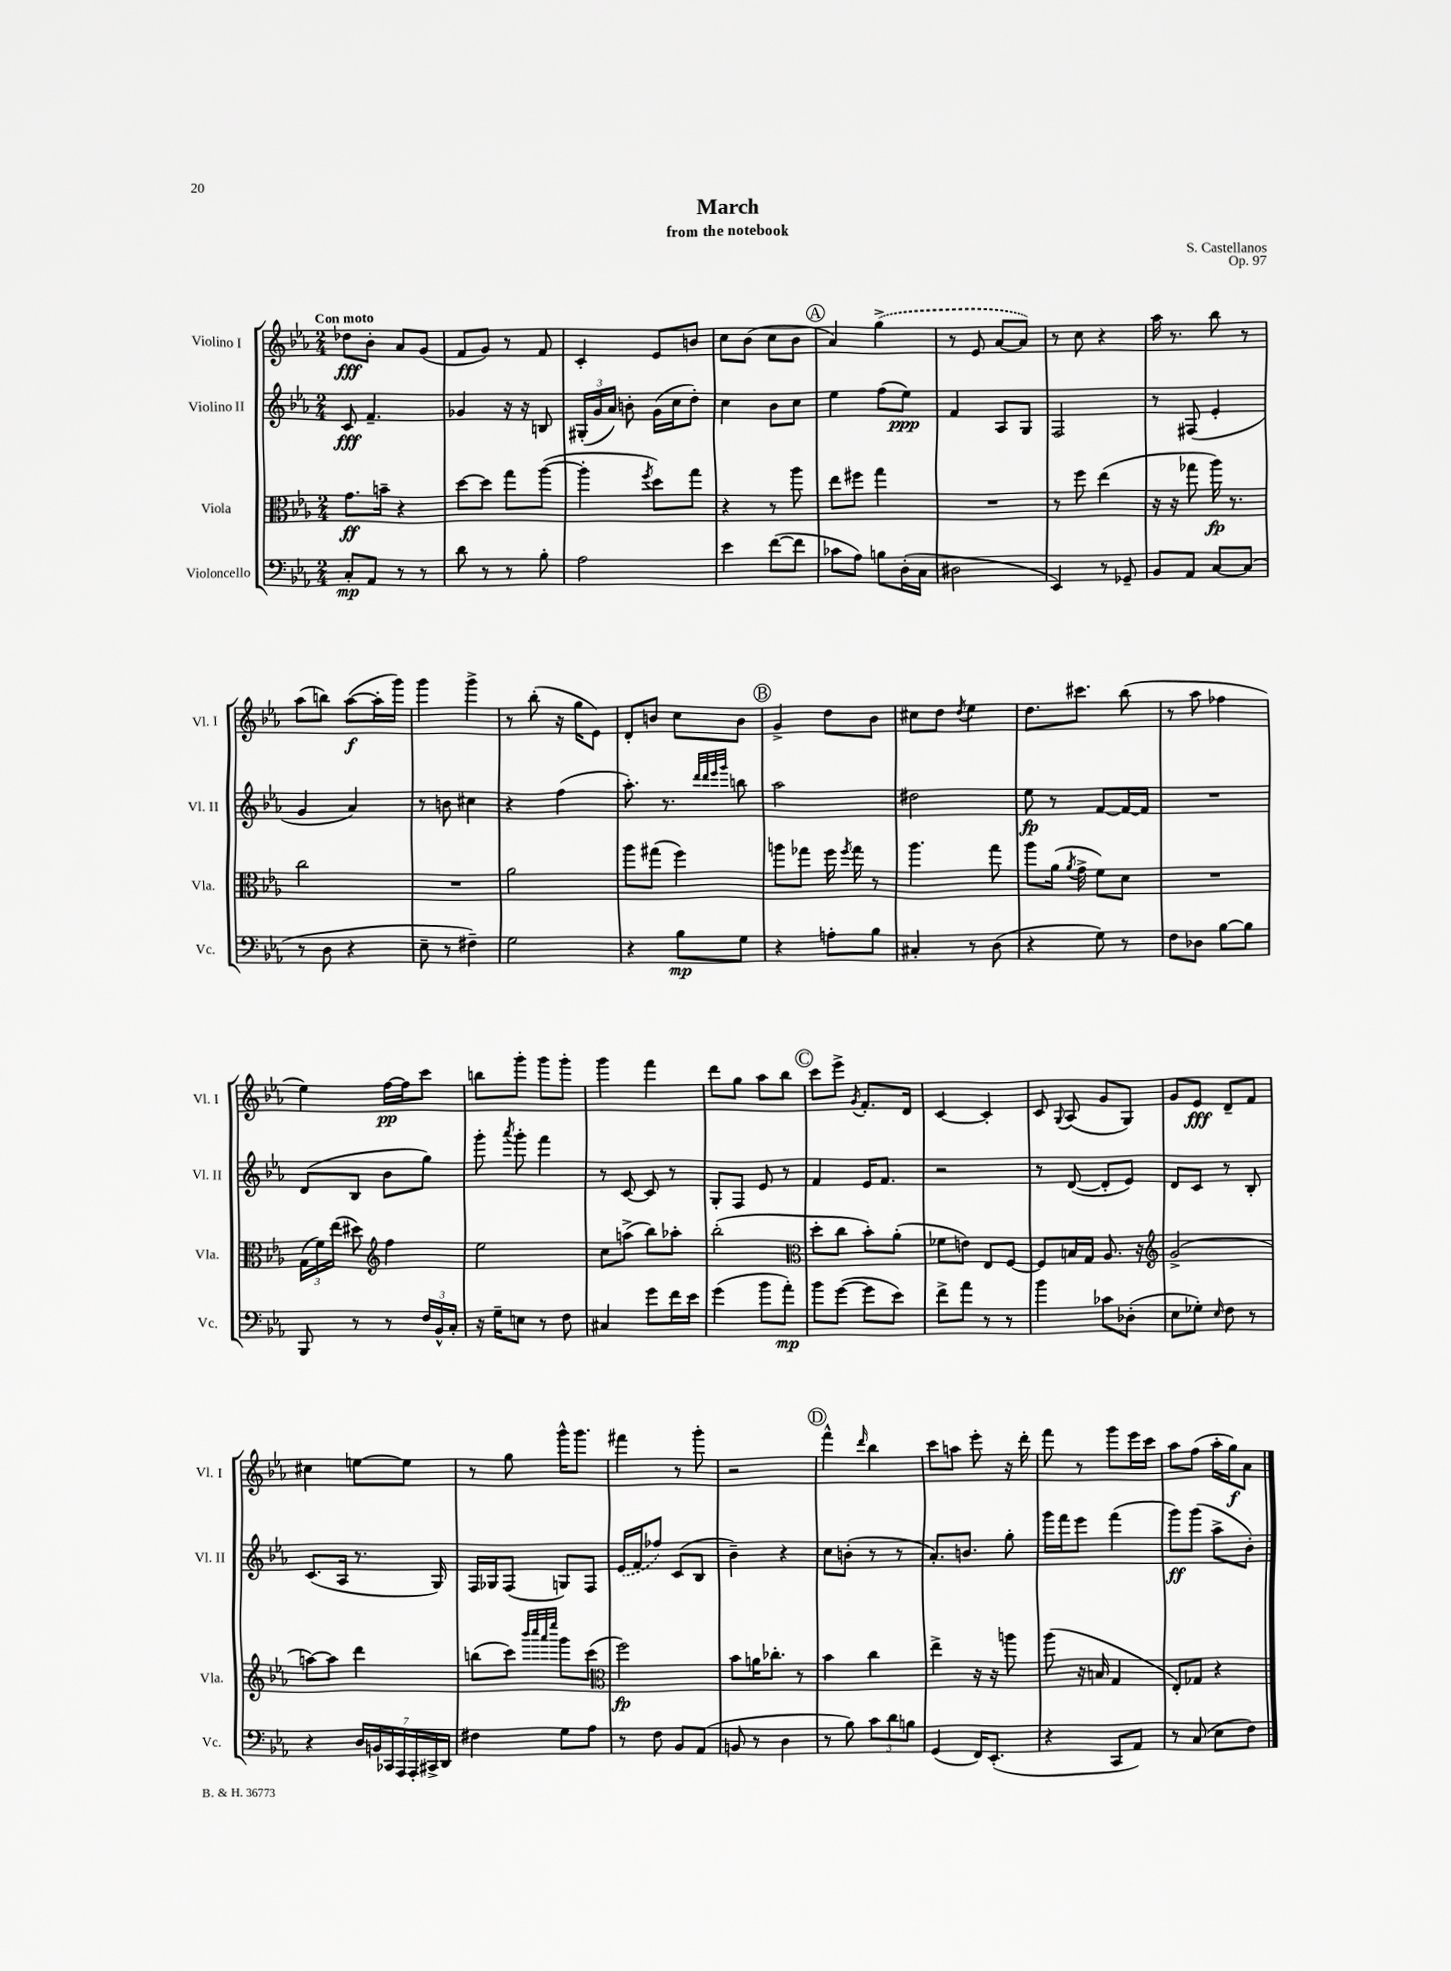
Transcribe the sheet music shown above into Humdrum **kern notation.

**kern	**kern	**kern	**kern
*staff4	*staff3	*staff2	*staff1
*clefF4	*clefC3	*clefG2	*clefG2
*k[b-e-a-]	*k[b-e-a-]	*k[b-e-a-]	*k[b-e-a-]
*M2/4	*M2/4	*M2/4	*M2/4
8C'/L	8.g\L	8c/	8dd-\L
8AA-/J	.	4.f~/	8b-'\J
.	16b~\Jk	.	.
8r	4r	.	8a-/L
8r	.	.	(8g/J
=	=	=	=
8d\	[8dd\L	4g-/	8f/L
8r	8dd\]J	.	8g/J)
8r	8gg\L	16r	8r
.	.	16r	.
8B-'\	([8aa-\J	8B/	8f/
=	=	=	=
2A-\	4aa-'\]	(24G#'/LL	4c'/
.	.	24g/	.
.	.	24a-/JJ)	.
.	.	8b'\	.
.	8qff/	.	.
.	8dd\L)	(16g\LL	8e-/L
.	.	16cc\J	.
.	8gg\J	8dd'\J)	8b/J
=	=	=	=
4e-\	4r	4cc\	8cc\L
.	.	.	(8b-\J
([8f\L	8r	8b-\L	8cc\L
8f\]J	8aa-\	8cc\J	8b-\J
=	=	=	=
8c-\L	8ee-\L	4ee-\	4a-/)
8A-\J)	8ff#\J	.	.
8B\L	4gg\	(8ff\L	(4gg^\
(16D'\L	.	8ee-\J)	.
16C\JJ	.	.	.
=	=	=	=
2D#\	2r	4f/	8r
.	.	.	8e-/
.	.	8A-/L	[8a-/L
.	.	8G/J	8a-/]J)
=	=	=	=
4EE-/)	8r	2F/	8r
.	8ff\	.	8cc\
8r	(4ee-\	.	4r
8GG-~/	.	.	.
=	=	=	=
8BB-/L	16r	8r	16aa-\
.	16r	.	8.r
8AA-/J	8gg-\	(8F#/	.
[8C/L	16aa-\)	4e-'/	8bb-\
.	8.r	.	.
(8C/]J	.	.	8r
=	=	=	=
8r	2cc\	4g/	(8aa-\L
8D\	.	.	8bb\J)
4r	.	4a-/)	([8aa-\L
.	.	.	16aa-'\]L
.	.	.	16ggg\JJ)
=	=	=	=
8E-~\	2r	8r	4ggg\
8r	.	8b\	.
4F#~\)	.	4cc#\	4ggg^\
=	=	=	=
2G\	2a-\	4r	8r
.	.	.	(8bb-'\
.	.	(4ff\	16r
.	.	.	16gg\LK
.	.	.	8e-\J)
=	=	=	=
4r	8aa-\L	8.aa-'\)	8d'/L
.	(8gg#\J	.	8b/J
.	.	8.r	.
8B-\L	4ff\)	.	8cc\L
.	.	32qqddd/LLL	.
.	.	32qqddd/	.
.	.	32qqeee-/	.
.	.	32qqggg/JJJ	.
8G\J	.	8bb\	8b\J
=	=	=	=
4r	8aa\L	2aa-\	4g^/
.	8gg-\J	.	.
8A'\L	16ff\	.	8dd\L
.	8qff/	.	.
.	16gg-\	.	.
8B-\J	8r	.	8b-\J
=	=	=	=
4C#'/	4.aa-\	2dd#\	8cc#\L
.	.	.	8dd\J
.	.	.	8qdd/
8r	.	.	4ee-\
(8D\	8gg\	.	.
=	=	=	=
4r	8aa-\L	8ee-\	8.dd\L
.	(16a-\Jk	8r	.
.	8qa-/	.	.
.	16g^\	.	8.ccc#\J
8G\)	8f\L)	[8f/L	.
8r	8d\J	16f/_L	(8bb-\
.	.	16f/]JJ	.
=	=	=	=
8F\L	2r	2r	8r
8D-\J	.	.	8aa-\
[8B-\L	.	.	4ff-\
8B-\]J	.	.	.
=	=	=	=
8BBB-/	(24G\LL	(8d/L	4ee-\)
.	24f\)	.	.
.	(24ee-\JJ	.	.
8r	8dd#\)	8B-/J	.
*	*clefG2	*	*
8r	4ff\	8b-\L	[16ff\LL
.	.	.	16ff\]J
24F/LL	.	8gg\J)	8ccc\J
24BB-^^/	.	.	.
24C'/JJ	.	.	.
=	=	=	=
16r	2ee-\	8ggg'\	8bb\L
16G~\LK	.	.	.
.	.	8qaaa-/	.
8E\J	.	8ggg'\	8ggg'\J
8r	.	4fff\	8ggg\L
8F\	.	.	8ggg'\J
=	=	=	=
4C#/	8cc\L	8r	4ggg\
.	(8aa^\J	[8c/	.
8g\L	8bb-\L)	8c/]	4fff\
16f\L	8aa-'\J	8r	.
16e-\JJ	.	.	.
=	=	=	=
(4g\	(2bb-'\	8G'/L	8ddd\L
.	.	8F/J	8gg\J
8b-\L	.	8e-/	8aa-\L
8a-'\J)	.	8r	8bb-\J
=	=	=	=
*	*clefC3	*	*
8b-\L	8dd'\L	4f/	8ccc\L
([8g\J	8cc\J	.	8eee-^\J
.	.	.	8qg/
8g\]L	8b-'\L)	16e-/LK	8.f'/L
.	.	8.f/J	.
8e-\J)	(8a-'\J	.	.
.	.	.	16d/Jk
=	=	=	=
8f^\L	8f-\L	2r	[4c/
8a-\J	8e\J)	.	.
8r	8E-/L	.	4c'/]
8r	[8F/J	.	.
=	=	=	=
4b-\	8F/]L	8r	8c/
.	.	.	8qqG/
.	16B/L	([8d/	(8A-/
.	16G/JJ	.	.
8c-\L	8.A-/	8d'/]L	8g/L
(8D-'\J	.	8e-/J)	8G/J)
.	16r	.	.
=	=	=	=
*	*clefG2	*	*
8E-\L	(2g^/	8d/L	8g/L
8G-'\J)	.	8c/J	8e-/J
16qqE-/	.	.	.
8F\	.	8r	8d~/L
8r	.	8B-'/	8f/J
=	=	=	=
4r	[8aa\L)	(8.c/L	4cc#\
.	8aa\]J	.	.
.	.	16A-/Jk	.
28D/LL	4ddd\	8.r	[8ee\L
28BB/	.	.	.
28CC-/	.	.	.
28AAA-/	.	.	.
.	.	.	8ee\]J
28AAA-'/	.	.	.
28CC#^/	.	.	.
.	.	16G/)	.
28DD/JJ	.	.	.
=	=	=	=
4F#\	(8bb\L	16F/LL	8r
.	.	16G-/J	.
.	8ccc\J)	(8F/J	8gg\
.	32qqbbb-/LLL	.	.
.	32qqcccc/	.	.
.	32qqaaa-/	.	.
.	32qqeeee-/JJJ	.	.
8G\L	8ggg\L	8G/L)	16ggg^^\LK
.	.	.	8.ggg\J
8A-\J	(8ccc\J	8F/J	.
=	=	=	=
*	*clefC3	*	*
8r	2ff\)	(16e-/LL	4fff#\
.	.	16f/J	.
8F\	.	8ff-/J)	.
8BB-/L	.	(8c/L	8r
(8AA-/J	.	8B-/J	8ggg'\
=	=	=	=
8BB/	8b-\L	4b-~\)	2r
8r	16a\K	.	.
.	8.cc-'\J	.	.
4D\	.	4r	.
.	8r	.	.
=	=	=	=
8r	4b-\	8cc\L	4fff^^\
8B-\)	.	(8b'\J	.
.	.	.	16qqddd/
12c\L	4cc\	8r	4bb-\
12d\	.	.	.
.	.	8r	.
12B\J	.	.	.
=	=	=	=
(4GG/	4ee-^\	8.a-'/L)	8ccc\L
.	.	.	8aa\J
.	.	8.b/J	.
16FF/LK)	16r	.	8eee-'\
(8.EE-'/J	16r	.	.
.	8aa\	8gg'\	16r
.	.	.	16ddd'\
=	=	=	=
4r	(8aa-\	16ggg\LL	8fff\
.	.	16fff\J	.
.	16r	8eee-\J	8r
.	16B/	.	.
8CC/L	4G/	(4fff\	8ggg\L
8AA-/J)	.	.	16eee-\L
.	.	.	16ccc\JJ
=	=	=	=
8r	8E-'/L)	8ggg\L)	8aa-\L
(8C/	8G-/J	(8ggg\J	(8ff\J
8E-\L	4r	8aa-^\L	16aa-'\LL
.	.	.	16gg\J)
8F\J)	.	8b-'\J)	8a-\J
==	==	==	==
*-	*-	*-	*-
